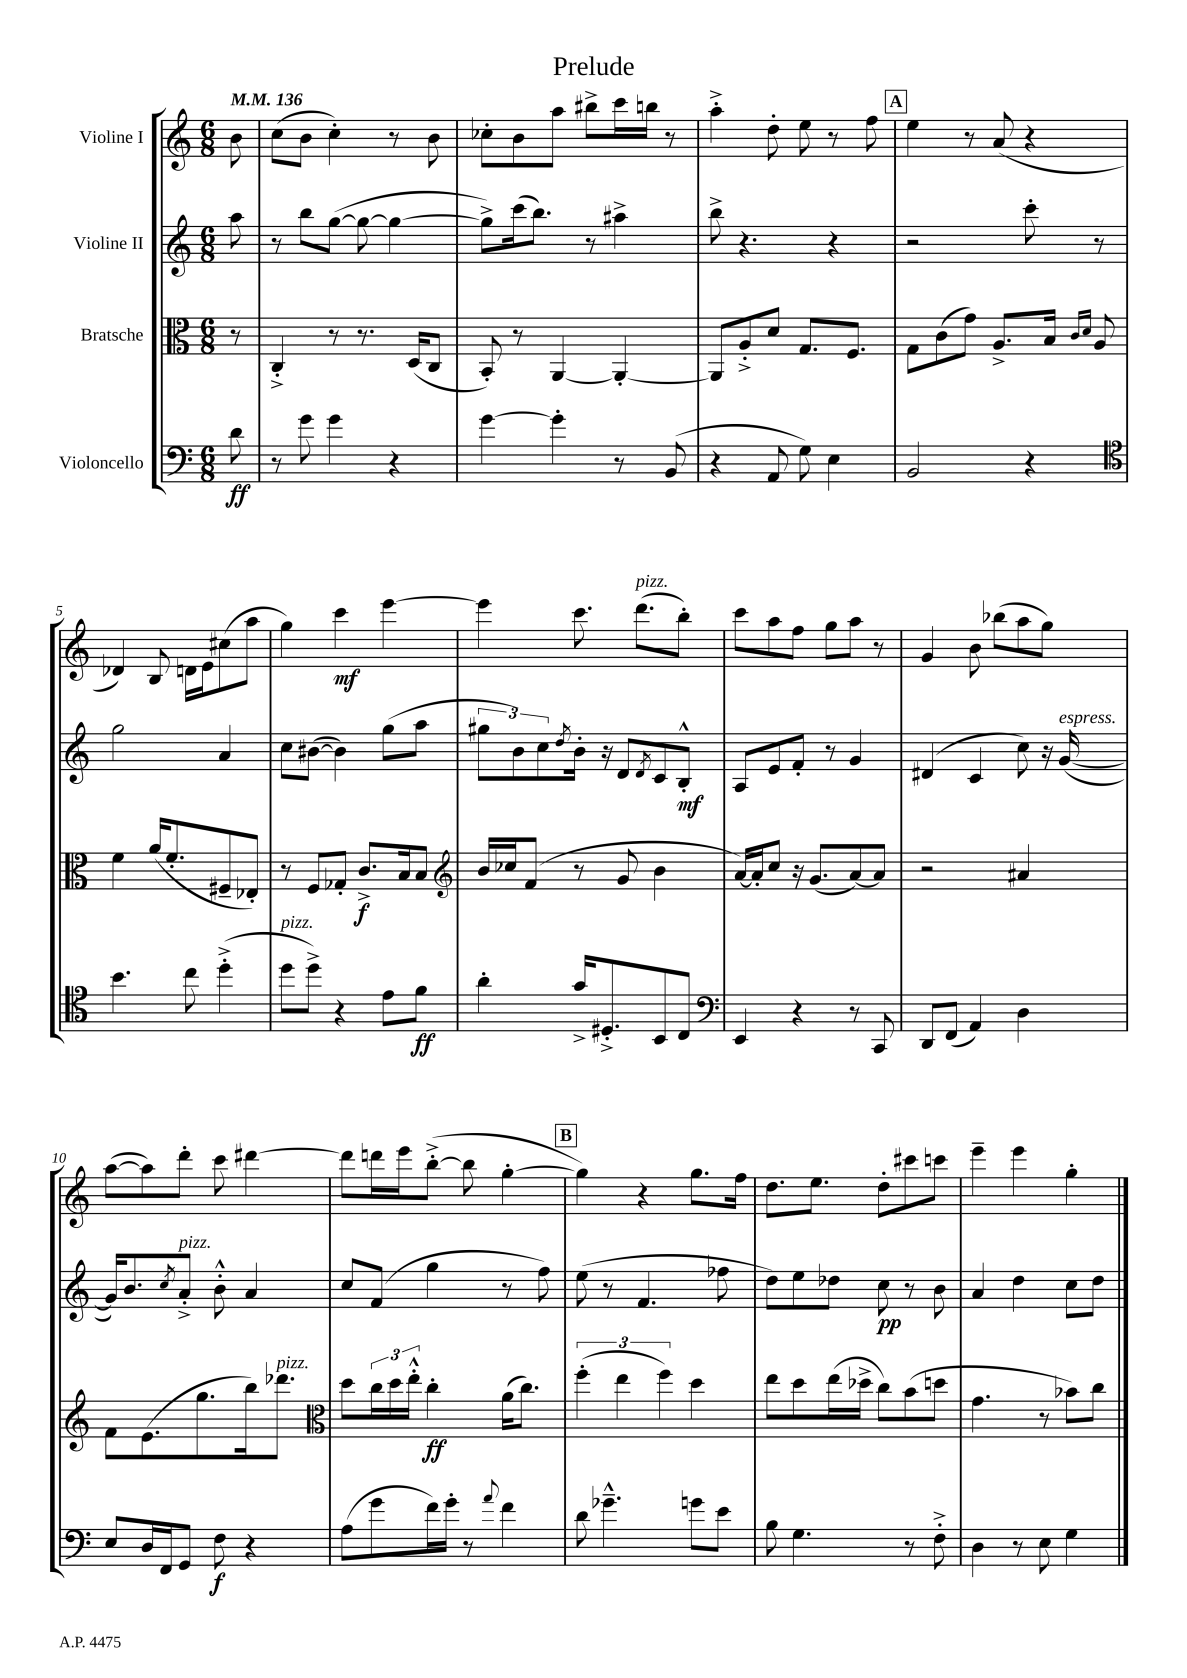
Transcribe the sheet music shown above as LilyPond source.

\header { title = "Prelude" }
<<
\new StaffGroup <<
\new Staff = "s0" \with { instrumentName = "Violine I" } {
    \clef treble \key c \major \numericTimeSignature \time 6/8 \partial 8 \tempo 4 = 136
    b'8 |
    c''8( b'8 c''4-.) r8 b'8 |
    ces''8-. b'8 a''8 bis''8-> c'''16 b''16 r8 |
    a''4-.-> d''8-. e''8 r8 f''8 |
    \mark \markup { \box "A" } e''4 r8 a'8( r4 |
    des'4) b8 d'16 e'16 cis''8( a''8 |
    g''4) c'''4\mf e'''4~ |
    e'''4 c'''8. d'''8.^\markup { \italic "pizz." }( b''8-.) |
    c'''8 a''8 f''8 g''8 a''8 r8 |
    g'4 b'8 bes''8( a''8 g''8) |
    a''8~( a''8) d'''8-. c'''8 dis'''4~ |
    dis'''8 d'''16 e'''16 b''8~-.->( b''8 g''4~-. |
    \mark \markup { \box "B" } g''4) r4 g''8. f''16 |
    d''8. e''8. d''8-. cis'''8 c'''8 |
    e'''4-- e'''4 g''4-. \bar "|." |
}
\new Staff = "s1" \with { instrumentName = "Violine II" } {
    \clef treble \key c \major \numericTimeSignature \time 6/8 \partial 8
    a''8 |
    r8 b''8 g''8~( g''8~ g''4~ |
    g''8->) c'''16( b''8.) r8 ais''4-> |
    b''8-> r4. r4 |
    \mark \markup { \box "A" } r2 c'''8-. r8 |
    g''2 a'4 |
    c''8 bis'8~( bis'4) g''8( a''8 |
    \tuplet 3/2 { gis''8 b'8) c''8 } \acciaccatura { d''8 } b'16-. r16 d'8 \acciaccatura { d'8 } c'8 b8-.-^\mf |
    a8 e'8 f'8-. r8 g'4 |
    dis'4( c'4 c''8) r16 g'16~^\markup { \italic "espress." }( |
    g'16) b'8. \acciaccatura { c''8 } a'8-.->^\markup { \italic "pizz." } b'8-.-^ a'4 |
    c''8 f'8( g''4 r8 f''8) |
    \mark \markup { \box "B" } e''8( r8 f'4. fes''8 |
    d''8) e''8 des''8 c''8\pp r8 b'8 |
    a'4 d''4 c''8 d''8 \bar "|." |
}
\new Staff = "s2" \with { instrumentName = "Bratsche" } {
    \clef alto \key c \major \numericTimeSignature \time 6/8 \partial 8
    r8 |
    c4-.-> r8 r8. d16( c8 |
    b,8-.) r8 a,4~ a,4~-. |
    a,8 a8-.-> d'8 g8. f8. |
    \mark \markup { \box "A" } g8 c'8( g'8) a8.-> b16 \grace { c'16 d'16 } a8 |
    f'4 a'16( f'8.-. fis8-- ees8-.) |
    r8 f8 ges8-. c'8.->\f b16 b8 |
    \clef treble b'16 ces''16 f'8( r8 g'8 b'4 |
    a'16~) a'16-. c''8 r16 g'8.( a'8~) a'8 |
    r2 ais'4 |
    f'8 e'8.( g''8. b''16) des'''8.^\markup { \italic "pizz." } |
    \clef alto d''8 \tuplet 3/2 { c''16 d''16 e''16-.-^ } c''4-.\ff a'16( c''8.) |
    \mark \markup { \box "B" } \tuplet 3/2 { f''4-.( e''4 f''4) } d''4 |
    e''8 d''8 e''16( des''16-> c''8) b'8( d''8 |
    g'4. r8 bes'8) c''8 \bar "|." |
}
\new Staff = "s3" \with { instrumentName = "Violoncello" } {
    \clef bass \key c \major \numericTimeSignature \time 6/8 \partial 8
    d'8\ff |
    r8 g'8 g'4 r4 |
    g'4~ g'4-. r8 b,8( |
    r4 a,8 g8) e4 |
    \mark \markup { \box "A" } b,2 r4 |
    \clef tenor b'4. c''8 d''4-.->( |
    d''8^\markup { \italic "pizz." } d''8->) r4 e'8 f'8\ff |
    a'4-. g'16-> dis8.-.-> b,8 c8 |
    \clef bass e,4 r4 r8 c,8 |
    d,8 f,8( a,4) d4 |
    e8 d16 f,16 g,8 f8\f r4 |
    a8( g'8 f'16) g'16-. r8 \appoggiatura { a'8 } f'4 |
    \mark \markup { \box "B" } d'8 ges'4.---^ g'8 e'8 |
    b8 g4. r8 f8-.-> |
    d4 r8 e8 g4 \bar "|." |
}
>>
>>
